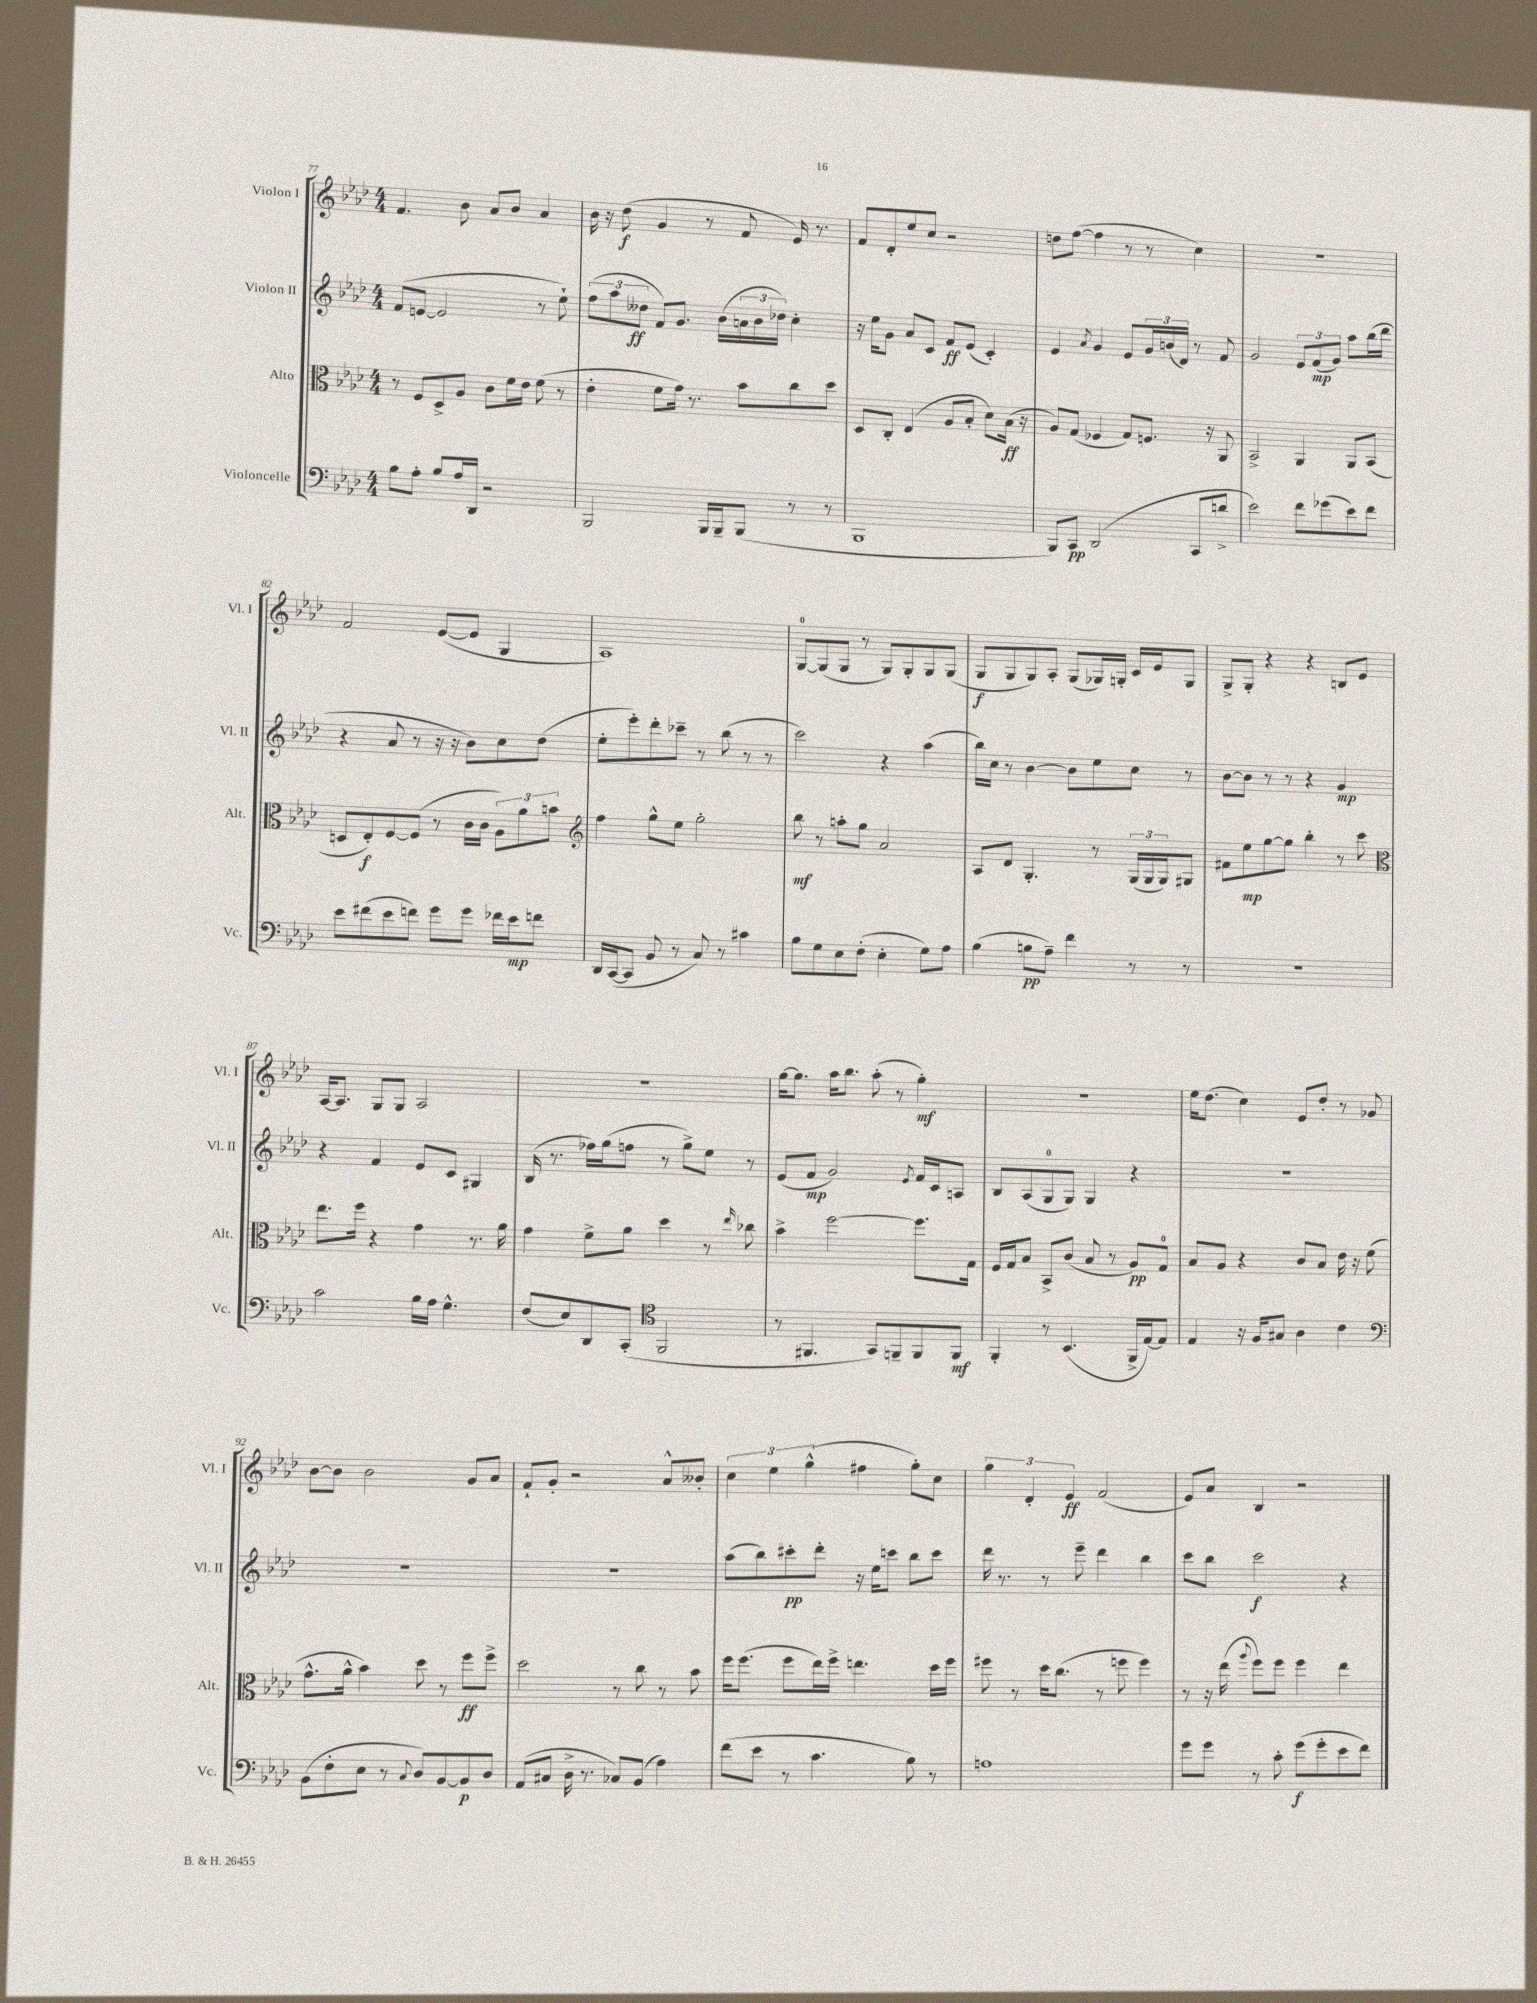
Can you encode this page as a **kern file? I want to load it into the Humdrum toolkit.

**kern	**kern	**kern	**kern
*staff4	*staff3	*staff2	*staff1
*clefF4	*clefC3	*clefG2	*clefG2
*k[b-e-a-d-]	*k[b-e-a-d-]	*k[b-e-a-d-]	*k[b-e-a-d-]
*M4/4	*M4/4	*M4/4	*M4/4
8B-	8r	(8f	4.f
8A-'	8F	[8e	.
8B-	8D-^	2e]	.
16A-	8A-	.	8b-
16DD-	.	.	.
2r	8c	.	8a-
.	16f	.	8b-
.	16e-	.	.
.	(8f	8r	4a-
.	8r	8ee-`)	.
=	=	=	=
2BBB-	4e-'	(12ff	16b-
.	.	.	16r
.	.	12aa-	.
.	.	.	(8dd-
.	.	12dd--	.
.	8f	8f)	4g
.	16g)	8.g	.
.	8.r	.	.
16BBB-	.	.	8r
16BBB-~	.	(16b-	.
(8BBB-	8b-	24a	8f
.	.	24b-	.
.	.	24dd-)	.
8r	8cc	4cc'	16e-)
.	.	.	8.r
8r	8dd-	.	.
=	=	=	=
1BBB-	8D-	16r	8f
.	.	16ee-	.
.	8C'	8g	8d-'
.	(4E-	8a-	8ee-
.	.	8c	8cc
.	8A-	8f	2r
.	8B-'	(8e-	.
.	8d-)	4c')	.
.	(16B-	.	.
.	16r	.	.
=	=	=	=
8BBB-)	8A-)	4e-	8dd
8CC	(8G	.	([8ff
.	.	8qa-	.
(2DD-	4F-	4g	4ff]
.	8G)	8e-	8r
.	8.F	24g	8r
.	.	(24b	.
.	.	24d-)	.
8CC	.	8r	4cc)
.	16r	.	.
8d^	8AA-	8f	.
=	=	=	=
2e-)	2BB-^	2g	1r
8f	4AA-	12e-	.
.	.	(12f	.
(8g-	.	.	.
.	.	12g)	.
8e-)	8AA-	8aa-	.
8f	(8BB-	(16bb-	.
.	.	16ddd-	.
=	=	=	=
8e-	8D	4r	2f
(8f#	8E-')	.	.
8e-	[8F	8a-	.
8f)	(8F]	8r	.
8g	8r	16r	([8e-
.	.	16r	.
8g	16c	8b-)	8e-]
.	16c	.	.
16f-	12A-)	8cc	4G
16e-	.	.	.
.	12a-	.	.
8f	.	(8dd-	.
.	12b	.	.
=	=	=	=
*	*clefG2	*	*
16DD-	4ff	8ee-'	1A-)
([16CC	.	.	.
8CC]	.	8eee-')	.
8BB-	8gg^^	8ddd-'	.
8r	8ee-	8ccc-~	.
8C)	2gg'	8r	.
8r	.	(8bb-	.
4c#	.	8r	.
.	.	8r	.
=	=	=	=
8B-	8bb-	2ccc)	[8G
8G	8r	.	(8G]
8E-	8aa'	.	8G
(8F'	8gg	.	8r
4E-'	2a-	4r	8G)
.	.	.	8G'
8G)	.	(4aa-	8G
8A-	.	.	(8G
=	=	=	=
(4B-	8A-	16bb-)	8G
.	.	16cc	.
.	8d-	8r	8G
8B	4.G'	[4b-	8G)
8A-~)	.	.	8A-'
4f	.	8b-]	(8G
.	8r	8ee-	16G-)
.	.	.	16G'
8r	(24G	8cc	16c
.	24G	.	.
.	.	.	16e-
.	24G)	.	.
8r	8G#	8r	8G
=	=	=	=
1r	8f#	[8b-	8G^
.	8ee-	8b-]	8G'
.	[8gg	8r	4r
.	8gg]	8r	.
.	4bb-'	4r	4r
.	8r	4g	8B
.	8ccc	.	8e-
=	=	=	=
*	*clefC3	*	*
2c	8.ee-	4r	[16A-
.	.	.	8.A-]
.	16ff	.	.
.	4r	4f	8G
.	.	.	8G
16B-	4g	8e-	2A-
16A-	.	.	.
4.G^^	.	8c	.
.	8.r	4G#	.
.	16a-	.	.
=	=	=	=
(8F	4g	(16B-	1r
.	.	8.r	.
8E-)	.	.	.
8DD-	8f^	16ff-)	.
.	.	(16gg	.
(8CC'	8a-	8ff	.
*clefC4	*	*	*
2FF	4dd-	8r	.
.	.	8gg^)	.
.	8r	8ee-	.
.	16qqee-	.	.
.	8cc-	8r	.
=	=	=	=
8r	4b-^	(8e-	[16gg
.	.	.	8.gg]
4.FF#	.	8f	.
.	[2ff	2g)	16aa-
.	.	.	8.bb-
8GG)	.	.	(8aa-'
8FF~	.	.	8r
.	.	8qe-	.
8FF	8.ff]	16f	4gg')
.	.	16c	.
8FF	.	8A	.
.	16G	.	.
=	=	=	=
4FF'	16F	8B-	1r
.	16G	.	.
.	8B-	(8A-	.
8r	8BB-^	8G	.
(4.BB-	(8c	8G)	.
.	8B-	4G	.
.	8r	.	.
16FF^	8A-)	4r	.
[16E-)	.	.	.
8E-]	8G	.	.
=	=	=	=
4E-	8B-	1r	16ee-
.	.	.	(8.dd-
.	8A-	.	.
16r	4r	.	4cc)
16F	.	.	.
8G#	.	.	.
4A-	8c	.	8e-
.	8B-	.	8dd-'
4c	16e-	.	8r
.	16r	.	.
.	(8f	.	8g-
=	=	=	=
*clefF4	*	*	*
(8BB-	8.g^^	1r	[8b-
8F'	.	.	8b-]
.	16a-^^	.	.
8E-	4b-)	.	2b-
8r	.	.	.
8qqC	.	.	.
8D-)	8dd-	.	.
[8BB-	8r	.	.
8BB-]	8ff	.	8g
8D-	8ff^	.	8a-
=	=	=	=
(8AA-	2dd-	1r	8f`
8C#	.	.	8g'
16D-^	.	.	2r
8.r	.	.	.
8C-)	8r	.	.
(8BB-	8cc	.	.
4A-)	8r	.	8a-^^
.	8b-	.	8b--'
=	=	=	=
(8f	16ff	(8aa-	6cc
.	(8.ff	.	.
8e-	.	8bb-)	.
.	.	.	6ee-
8r	8ff	8ccc#'	.
.	.	.	(6gg^^
4.c	16ee-)	8ddd-'	.
.	16ff^	.	.
.	4.ee	16r	4ff#
.	.	16ee-	.
.	.	8ccc	.
8B-)	.	8bb-	8gg')
8r	16dd-	8ccc	8cc
.	16ff	.	.
=	=	=	=
1A	8ff#	16ddd-	6gg
.	.	8.r	.
.	8r	.	.
.	.	.	6d-'
.	16dd-	8r	.
.	(8.cc	.	.
.	.	.	6e-
.	.	8eee-~	.
.	8r	4ddd-	(2f
.	8ff	.	.
.	4ff)	4bb-	.
=	=	=	=
8g	8r	8ccc	8e-)
8g	16r	8bb-	8a-
.	(16ee-	.	.
.	8qqaa-	.	.
8r	8ff)	2ccc	4B-
8c'	8ff	.	.
(8g	4ff	.	2r
8g'	.	.	.
8e-	4ee-	4r	.
8f)	.	.	.
==	==	==	==
*-	*-	*-	*-
